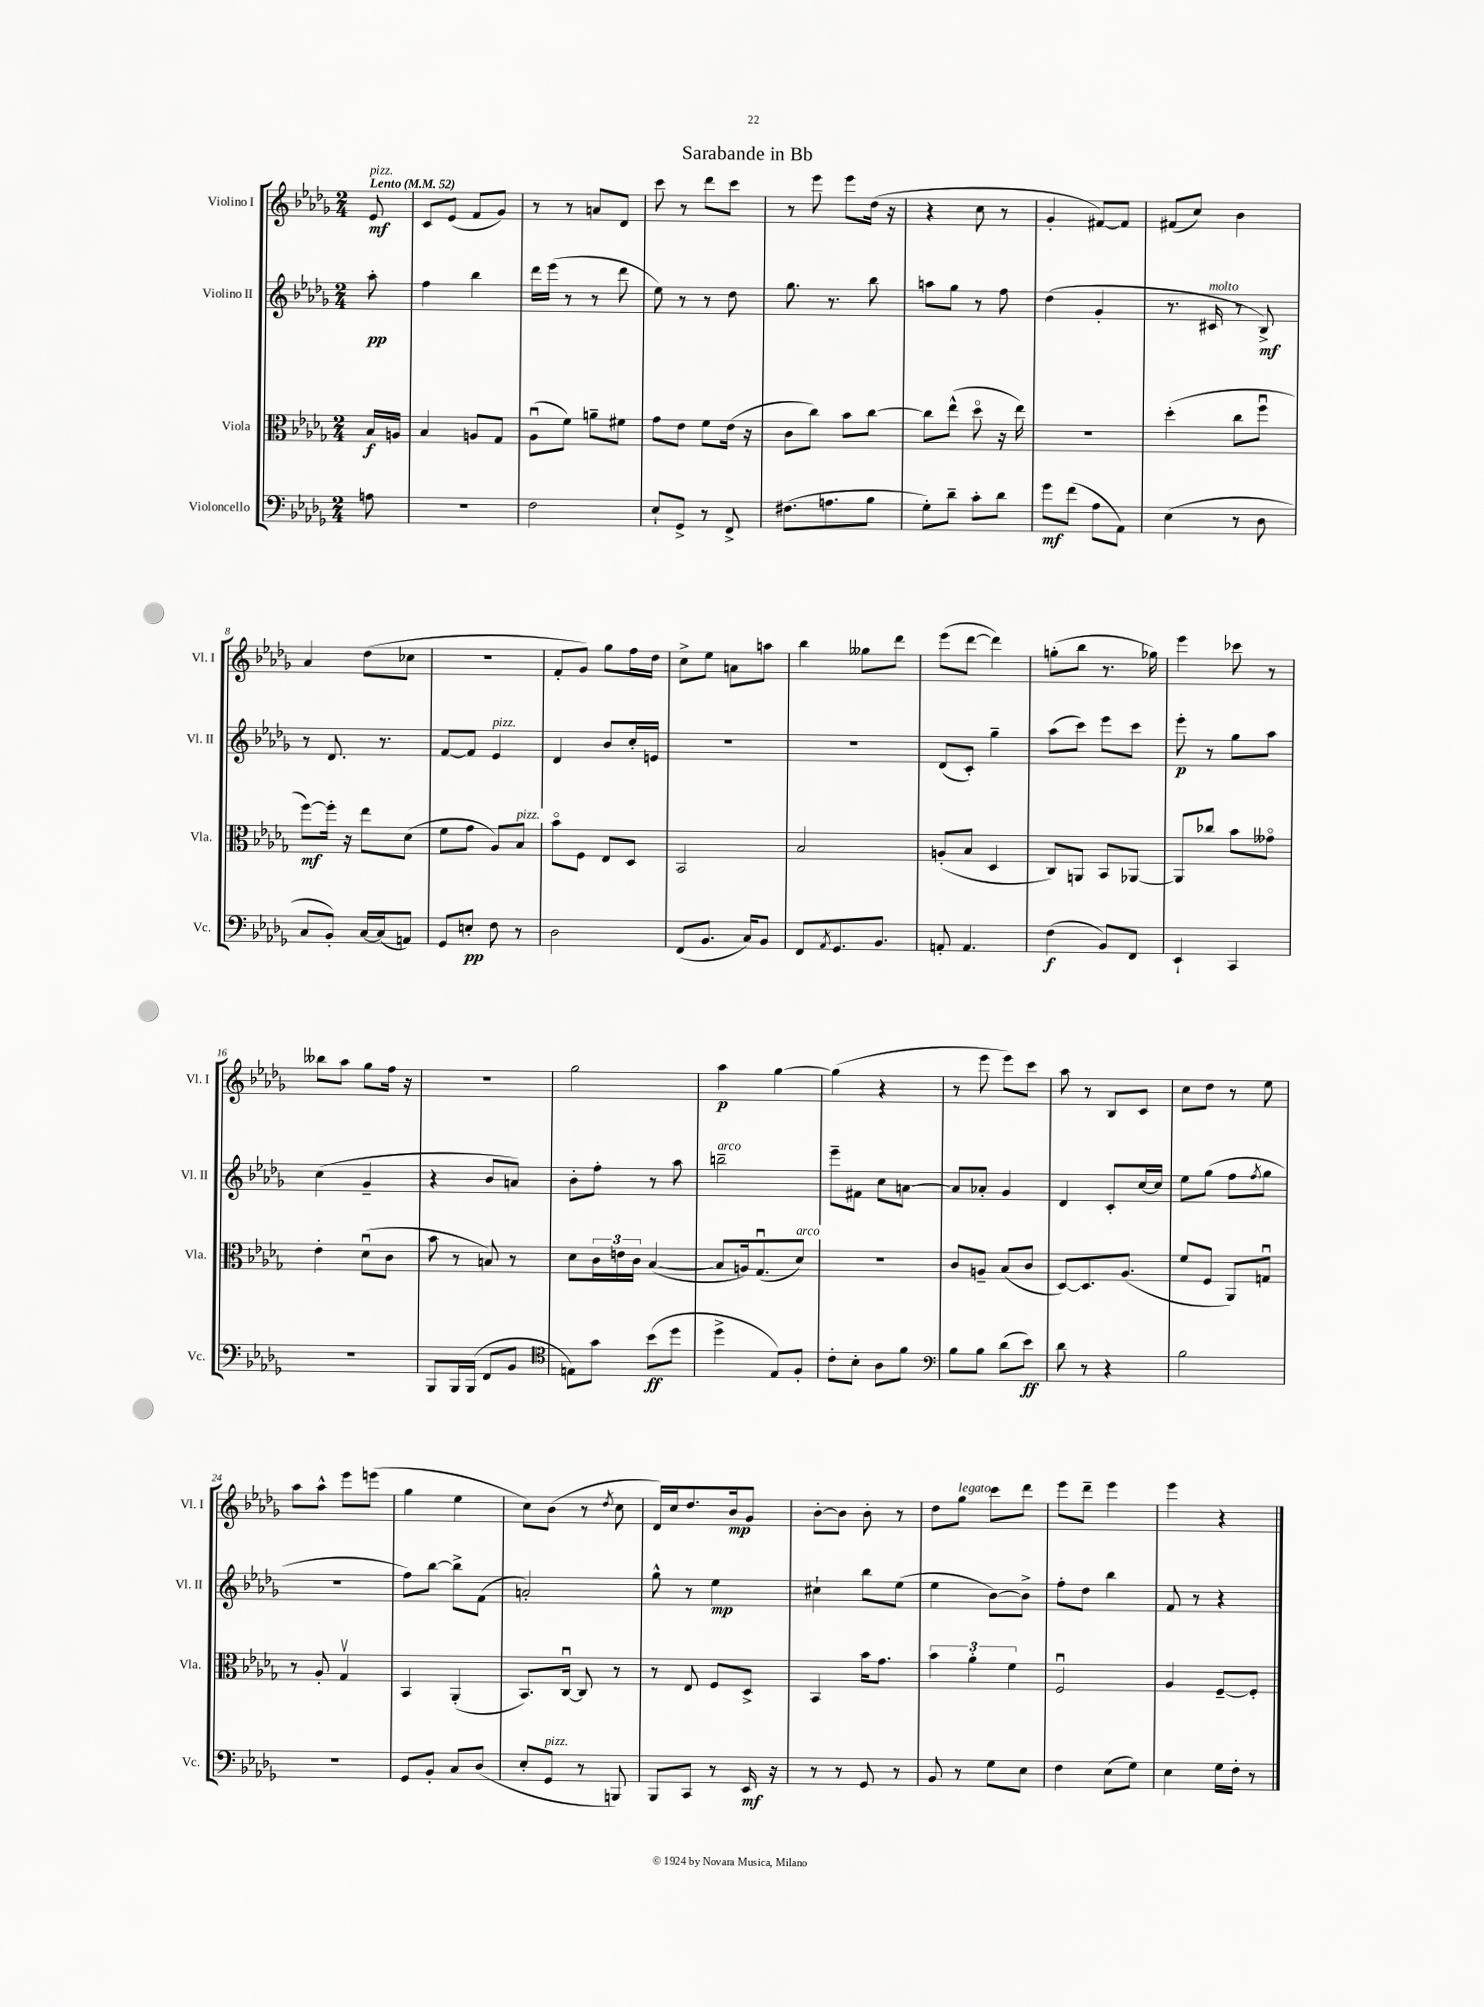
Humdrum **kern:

**kern	**kern	**kern	**kern
*staff4	*staff3	*staff2	*staff1
*clefF4	*clefC3	*clefG2	*clefG2
*k[b-e-a-d-g-]	*k[b-e-a-d-g-]	*k[b-e-a-d-g-]	*k[b-e-a-d-g-]
*M2/4	*M2/4	*M2/4	*M2/4
*MM52	*MM52	*MM52	*MM52
8A	16B-	8aa-'	8e-
.	16A	.	.
=	=	=	=
2r	4B-	4ff	8c
.	.	.	(8e-
.	8A	4bb-	8f
.	8G-	.	8g-)
=	=	=	=
2F	(8A-u	16ddd-	8r
.	.	(16eee-	.
.	8f)	8r	8r
.	8a~	8r	8a
.	8f#	8ddd-	8d-
=	=	=	=
8E-`	8g-	8ee-)	8ccc
8GG-^	8e-	8r	8r
8r	8f	8r	8ddd-
8FF^	(16e-	8dd-	8ccc
.	16r	.	.
=	=	=	=
(8.F#	8c	8.gg-	8r
.	8cc)	.	8eee-
8.A	.	8.r	.
.	8b-	.	8eee-
8B-	[8cc	8bb-	(16dd-
.	.	.	16r
=	=	=	=
8G-')	8cc]	8aa	4r
8d-~	(8ee-^^	8gg-	.
8c'	8dd-o	8r	8cc
8d-	16r	8ff	8r
.	16ee-)	.	.
=	=	=	=
8g-	2r	(4dd-	4g-'
(8f	.	.	.
8A-	.	4g-'	[8f#)
8AA-)	.	.	8f#]
=	=	=	=
(4E-	(4dd-'	8.r	(8f#
.	.	.	8cc)
.	.	16c#	.
8r	8cc	8r	4b-
8D-	8ffu	8B-^)	.
=	=	=	=
8C	[8ff)	8r	4a-
8BB-')	16ff']	8.d-	.
.	16r	.	.
[16C	8ee-	.	(8dd-
(16C]	.	8.r	.
8AA)	(8d-	.	8cc-
=	=	=	=
8GG-	8f	[8f	2r
8E'	8g-	8f]	.
8F	8A-)	4e-	.
8r	8B-	.	.
=	=	=	=
2D-	8b-o	4d-	8f'
.	8F	.	8g-)
.	8E-	8b-	8gg-
.	8D-	16cc'	16ff
.	.	16e	16dd-
=	=	=	=
(8FF	2BB-	2r	8cc^
8.BB-	.	.	8ee-
.	.	.	8a
16C)	.	.	.
8BB-	.	.	8aa
=	=	=	=
8FF	2B-	2r	4bb-
8qAA-	.	.	.
8.GG-	.	.	.
.	.	.	8gg--
8.BB-	.	.	.
.	.	.	8ddd-
=	=	=	=
8AA'	(8A'	(8d-	(8eee-
4.AA	8B-	8c')	[8ddd-
.	4D-	4gg-~	4ddd-])
=	=	=	=
(4F	8C)	(8aa-	(8gg'
.	8AA	8ccc)	8bb-
8BB-)	8BB-	8eee-	8.r
8FF	[8AA-	8ccc	.
.	.	.	16gg-)
=	=	=	=
4EE-`	8AA-]	8eee-'	4eee-
.	8cc-	8r	.
4CC	8b-	8gg-	8ccc-
.	8g--o	8aa-	8r
=	=	=	=
2r	4e-'	(4cc	8bb--
.	.	.	8aa-
.	(8d-u	4g-~	8gg-
.	8c	.	16ff
.	.	.	16r
=	=	=	=
8BBB-	8b-	4r	2r
16BBB-	8r	.	.
(16BBB-	.	.	.
8FF	8B)	8b-	.
8BB-	8r	8a)	.
=	=	=	=
*clefC4	*	*	*
8E)	8d-	8b-'	2gg-
8g-	24c	8ff'	.
.	24e	.	.
.	24c	.	.
(8b-	([4B-	8r	.
8dd-	.	8aa-	.
=	=	=	=
4dd-^	8B-]	2bb~	4aa-
.	16A)	.	.
.	(8.G-u	.	.
8E-)	.	.	[4gg-
8F'	8d-)	.	.
=	=	=	=
8c'	2r	8eee-~	(4gg-]
8B-'	.	8f#	.
8A-	.	8cc	4r
8f	.	[8a	.
=	=	=	=
*clefF4	*	*	*
8B-	8c	8a]	8r
8B-	8A~	8a-'	8eee-
(8d-	(8B-	4g-	8eee-)
8e-)	8c	.	8ccc
=	=	=	=
8d-	[8D-)	4d-	8aa-
8r	8.D-]	.	8r
4r	.	8c'	8B-
.	(8.A-	.	.
.	.	[16cc	8c
.	.	16cc]	.
=	=	=	=
2B-	8f	8ee-	8cc
.	8F	(8gg-	8dd-
.	8AA-)	8ff	8r
.	.	8qff	.
.	8Gu	8gg-	8ee-
=	=	=	=
2r	8r	2r	8aa-
.	8A-'	.	8aa-^^
.	4G-v	.	8eee-
.	.	.	(8eee
=	=	=	=
8GG-	4BB-	8ff)	4gg-
8BB-'	.	[8bb-	.
8C	(4AA-'	8bb-^]	4ee-
(8D-	.	(8f	.
=	=	=	=
8E-'	8.BB-)	2a')	8cc)
8GG-	.	.	(8b-
.	[16Cu	.	.
8r	8C]	.	8r
.	.	.	8qdd-
8BBB)	8r	.	8cc
=	=	=	=
8BBB-	8r	8gg-^^	16d-)
.	.	.	16cc
8CC	8E-	8r	8.dd-
8r	8F	4ee-	.
.	.	.	16b-
16EE-	8D-^	.	8g-
16r	.	.	.
=	=	=	=
8r	4BB-	4cc#`	[8b-'
8r	.	.	8b-]
8GG-	16b-	8bb-	8b-'
.	8.g-	.	.
8r	.	(8ee-	8r
=	=	=	=
8BB-	6b-	4ee-	8dd-
8r	.	.	8gg-
.	6a-'	.	.
8G-	.	[8b-)	8ccc
.	6f	.	.
8E-	.	8b-^]	8ddd-
=	=	=	=
4F	2Fu	8ff'	8eee-
.	.	8dd-	8ddd-~
(8E-	.	4bb-	4eee-
8G-)	.	.	.
=	=	=	=
4E-	4A-	8f	4eee-
.	.	8r	.
16G-	[8F~	4r	4r
16F'	.	.	.
8r	8F']	.	.
==	==	==	==
*-	*-	*-	*-
